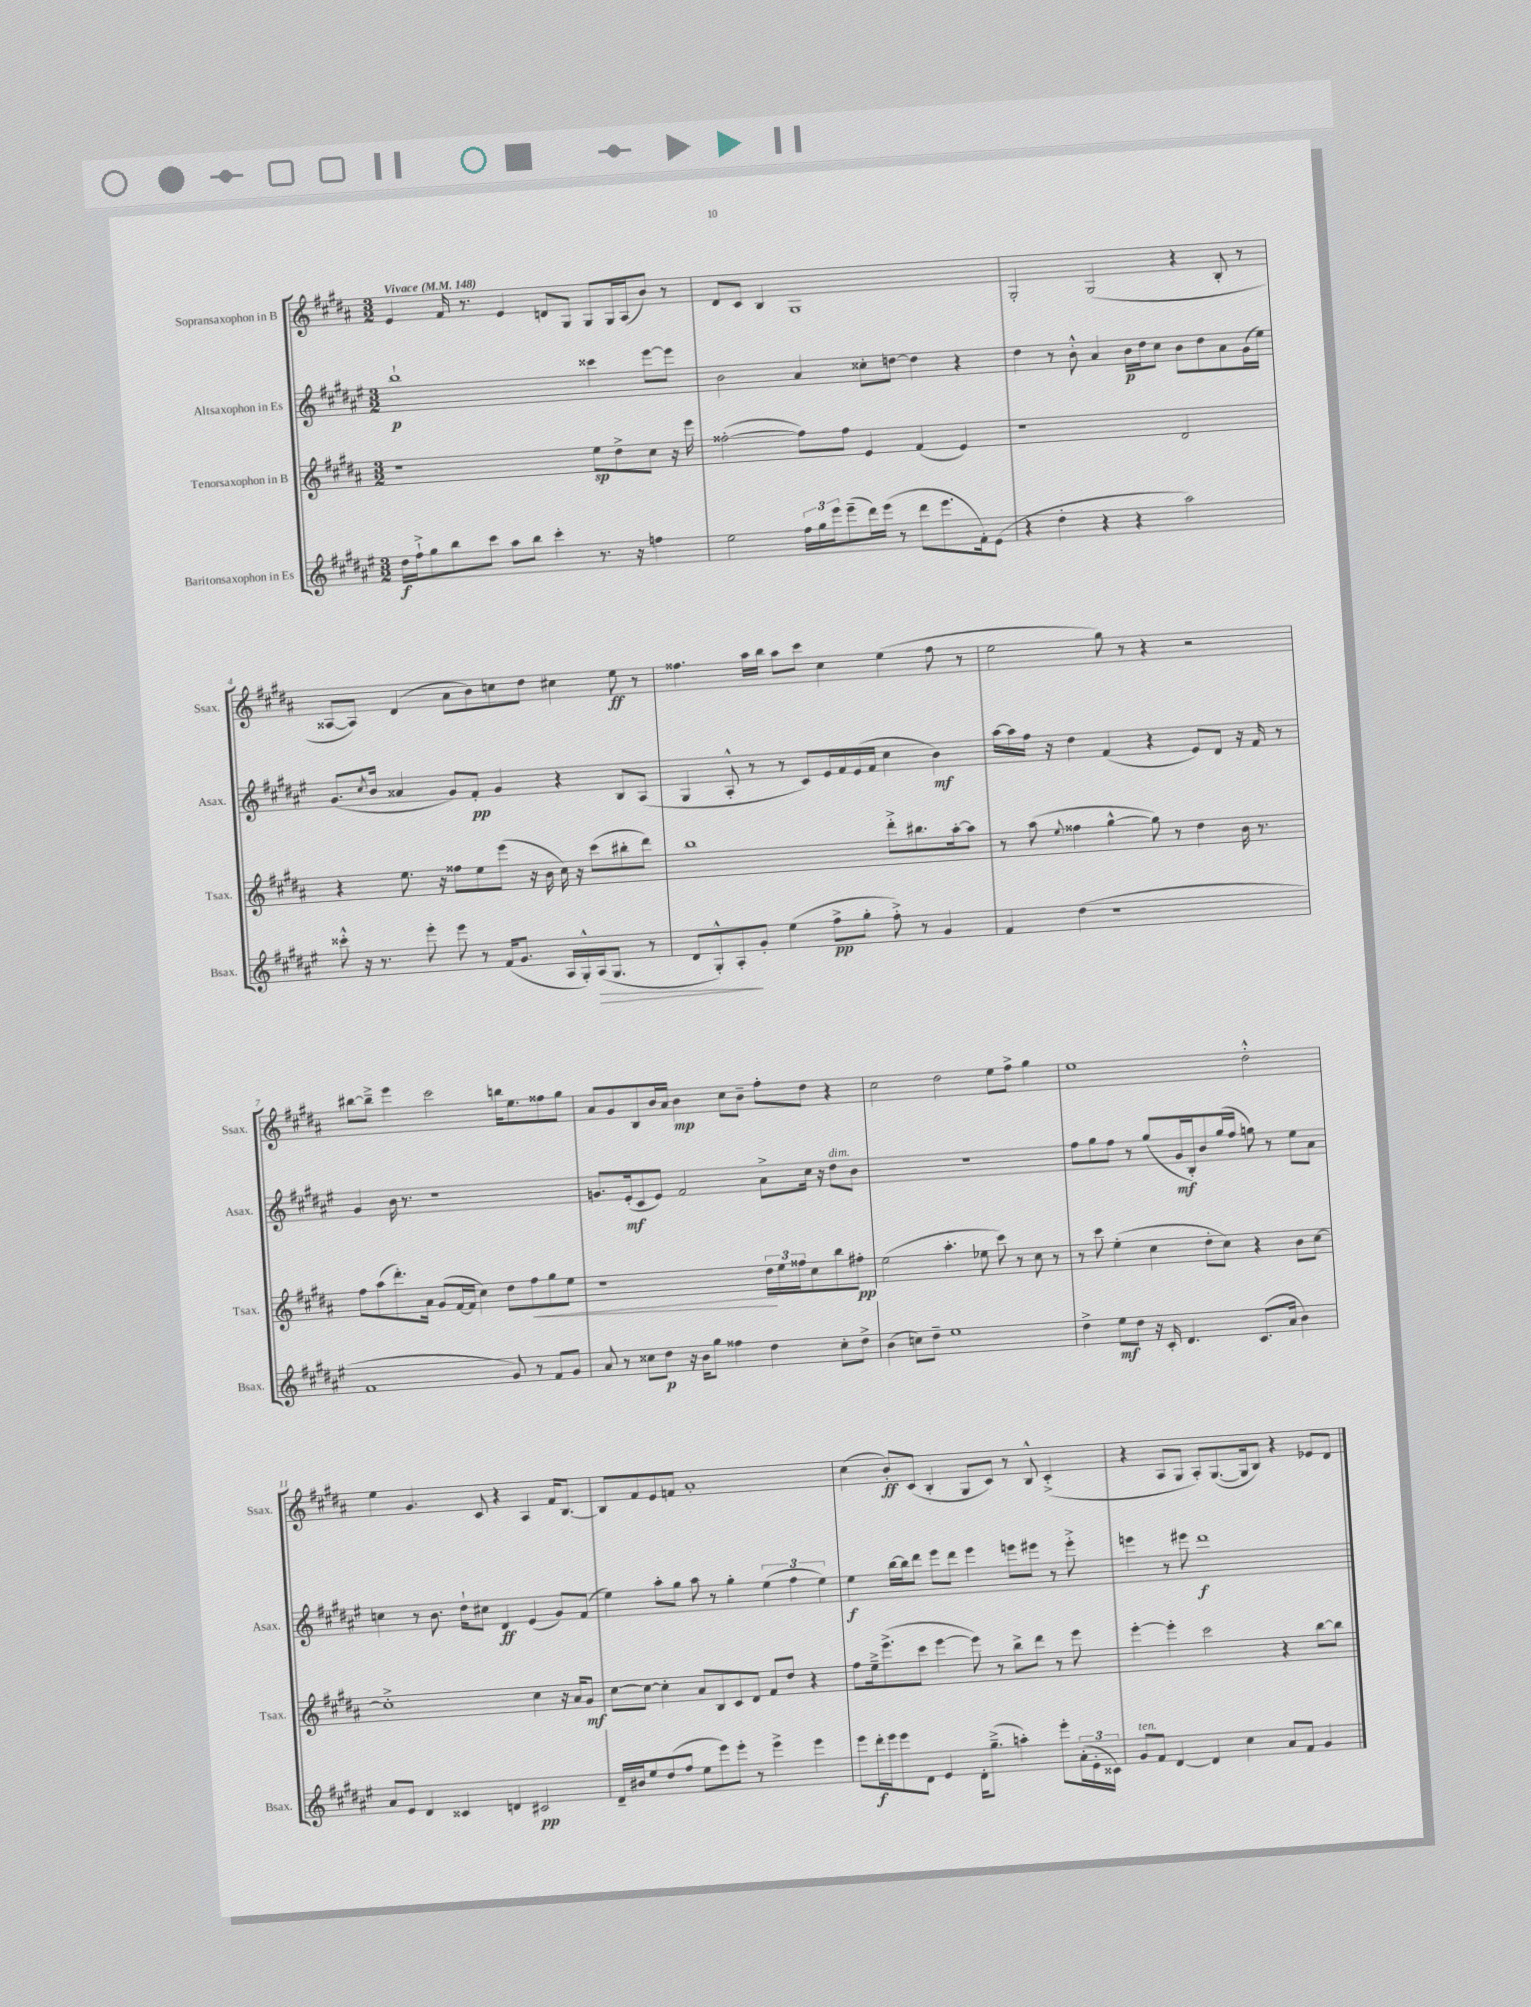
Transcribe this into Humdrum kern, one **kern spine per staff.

**kern	**dynam	**kern	**dynam	**kern	**dynam	**kern	**dynam
*part4	*part4	*part3	*part3	*part2	*part2	*part1	*part1
*staff4	*staff4	*staff3	*staff3	*staff2	*staff2	*staff1	*staff1
*I"Baritonsaxophon in Es	*	*I"Tenorsaxophon in B	*	*I"Altsaxophon in Es	*	*I"Sopransaxophon in B	*
*I'Bsax.	*	*I'Tsax.	*	*I'Asax.	*	*I'Ssax.	*
*clefG2	*	*clefG2	*	*clefG2	*	*clefG2	*
*k[f#c#g#d#a#e#]	*	*k[f#c#g#d#a#]	*	*k[f#c#g#d#a#e#]	*	*k[f#c#g#d#a#]	*
*M3/2	*	*M3/2	*	*M3/2	*	*M3/2	*
*MM148	*	*MM148	*	*MM148	*	*MM148	*
=1	=1	=1	=1	=1	=1	=1	=1
!	!	!	!	!	!	!LO:TX:a:B:t=Vivace	!
16dd#\LL	f	1r	.	1bb`	p	4e/	.
16ff#`^\J	.	.	.	.	.	.	.
8gg#\	.	.	.	.	.	.	.
8bb\	.	.	.	.	.	16f#/	.
.	.	.	.	.	.	8.r	.
8ccc#\J	.	.	.	.	.	.	.
8aa#\L	.	.	.	.	.	4e/	.
8bb\J	.	.	.	.	.	.	.
4ccc#'\	.	.	.	.	.	8dn/L	.
.	.	.	.	.	.	8G#/J	.
8.r	.	8ee\L	sp	4ccc##X\	.	8G#/L	.
.	.	8dd#^\	.	.	.	16G#/L	.
16r	.	.	.	.	.	(16A#/J	.
4ffn\	.	8cc#\J	.	[8eee#\L	.	8b/J)	.
.	.	16r	.	8eee#\J]	.	8r	.
.	.	16eee\	.	.	.	.	.
=2	=2	=2	=2	=2	=2	=2	=2
2ee#\	.	([2ff##X'\	.	2b\	.	8d#/L	.
.	.	.	.	.	.	8c#/J	.
.	.	.	.	.	.	4B/	.
24ff#\LL	.	8ff##\L])	.	4a#/	.	1G#	.
24gg#\	.	.	.	.	.	.	.
24eee#\J	.	.	.	.	.	.	.
(8eee#~\	.	8ff##\J	.	.	.	.	.
16ddd#\L)	.	4e/	.	8cc##X'\L	.	.	.
(16eee#\JJ	.	.	.	.	.	.	.
8r	.	.	.	[8ddn\J	.	.	.
8ddd#\L	.	(4f#/	.	4dd\]	.	.	.
8.eee#\	.	.	.	.	.	.	.
.	.	4e/)	.	4r	.	.	.
16f#'\k)	.	.	.	.	.	.	.
(8e#\J	.	.	.	.	.	.	.
=3	=3	=3	=3	=3	=3	=3	=3
4r	.	1r	.	4dd#\	.	2G#'/	.
4dd#'\	.	.	.	8r	.	.	.
.	.	.	.	8b'^^\	.	.	.
4r	.	.	.	4a#/	.	(2G#/	.
4r	.	.	.	16b\LL	p	.	.
.	.	.	.	16dd#\J	.	.	.
.	.	.	.	8cc#\J	.	.	.
2aa#\)	.	2d#/	.	8b\L	.	4r	.
.	.	.	.	8dd#\	.	.	.
.	.	.	.	8a#\	.	8B'/	.
.	.	.	.	(16g#\L	.	8r	.
.	.	.	.	16ee#\JJ)	.	.	.
!!LO:LB:g=z
=4	=4	=4	=4	=4	=4	=4	=4
8ccc##X'^^\	.	4r	.	(8.g#/L	.	[8A##X/L	.
16r	.	.	.	.	.	8A##/J])	.
.	.	.	.	8qcc#/	.	.	.
8.r	.	.	.	16b/Jk	.	.	.
.	.	8.ee\	.	4a##X/	.	(4d#/	.
8eee#'\	.	.	.	.	.	.	.
.	.	16r	.	.	.	.	.
8eee#\	.	8ff##X\L	.	8g#/L)	.	8a#\L	.
8r	.	8ee\	.	8f#'/J	pp	8b\)	.
(16f#/KL	.	(8eee\J	.	4g#/	.	8ccn\	.
8.g#/J	.	.	.	.	.	.	.
.	.	16r	.	.	.	8dd#\J	.
.	.	16b\	.	.	.	.	.
16A#/LL	.	16cc#\)	.	4r	.	4cc#X\	.
16G#'^^/)	.	16r	.	.	.	.	.
!	!LO:HP:b	!	!	!	!	!	!
(16A#/J	>	(8ccc#\L	.	.	.	.	.
8.G#/J	.	.	.	.	.	.	.
.	.	8bb#X'\	.	8B/L	.	8ee\	ff
8r	.	8ddd#\J)	.	(8A#/J	.	8r	.
=5	=5	=5	=5	=5	=5	=5	=5
8d#/L	.	1bb	.	4G#/	.	4.ff##X\	.
8G#'^^/)	.	.	.	.	.	.	.
8A#'/	.	.	.	8A#'^^/	.	.	.
8g#'/J	]	.	.	8r	.	16aa#\LL	.
.	.	.	.	.	.	16bb\JJ	.
(4ee#\	.	.	.	8r	.	8aa#\L	.
.	.	.	.	8c#/L)	.	8ccc#\J	.
8ff#^\L	pp	.	.	16e#/L	.	4cc#\	.
.	.	.	.	16f#/	.	.	.
8gg#'\J	.	.	.	(16e#/	.	.	.
.	.	.	.	16f#/JJ	.	.	.
8ff#'^\)	.	8ddd#'^\L	.	4cc#\	.	(4ee\	.
8r	.	8.bb#X\	.	.	.	.	.
4g#/	.	.	.	4b\)	mf	8ff##\	.
.	.	[16aa#'\k	.	.	.	.	.
.	.	8aa#\J]	.	.	.	8r	.
=6	=6	=6	=6	=6	=6	=6	=6
4f#/	.	8r	.	[16aa#\LL	.	2ee\	.
.	.	.	.	16aa#\]	.	.	.
.	.	(8aa#\	.	16ff#\JJ	.	.	.
.	.	.	.	16r	.	.	.
.	.	8qqee/	.	.	.	.	.
(4dd#\	.	4ff##X\	.	4dd#\	.	.	.
1r	.	[4gg#^^\	.	(4f#/	.	8gg#\)	.
.	.	.	.	.	.	8r	.
.	.	8gg#\])	.	4r	.	4r	.
.	.	8r	.	.	.	.	.
.	.	4dd#\	.	8e#/L)	.	2r	.
.	.	.	.	8d#/J	.	.	.
.	.	16b\	.	16r	.	.	.
.	.	8.r	.	16f#/	.	.	.
.	.	.	.	8r	.	.	.
!!LO:LB:g=z
=7	=7	=7	=7	=7	=7	=7	=7
1f#	.	8ff#\L	.	4g#/	.	[8bb#X\L	.
.	.	(8aa#\	.	.	.	8bb#~^\J]	.
.	.	8.ddd#'\)	.	16b\	.	4eee\	.
.	.	.	.	8.r	.	.	.
.	.	16a#\Jk	.	.	.	.	.
.	.	(8g#/L	.	1r	.	2ccc#\	.
.	.	[16f#/L	.	.	.	.	.
.	.	16f#/JJ]	.	.	.	.	.
.	.	4cc#\)	.	.	.	.	.
8g#/)	.	8dd#\L	.	.	.	16bbn\KL	.
.	.	.	.	.	.	8.ee\	.
!	!	!	!LO:HP:b	!	!	!	!
8r	.	8ff#\	<	.	.	.	.
8f#/L	.	8gg#\	.	.	.	8ff##X\	.
8g#/J	.	8ee\J	.	.	.	8gg#\J	.
=8	=8	=8	=8	=8	=8	=8	=8
8a#/	.	1r	.	8.gn/L	.	8a#/L	.
8r	.	.	.	.	.	8g#/	.
.	.	.	.	(16e#'/k	mf	.	.
8cc##X\L	.	.	.	8c#/	.	8B/	.
8dd#\J	p	.	.	8e#/J)	.	16b/L	.
.	.	.	.	.	.	16a#/JJ	.
16r	.	.	.	2f#/	.	4b\	mp
16b\KL	.	.	.	.	.	.	.
8gg#\J	.	.	.	.	.	.	.
4ff##X\	.	.	.	.	.	8cc#\L	.
.	.	.	.	.	.	8b~\J	.
4dd#\	.	24dd#\LL	.	8a#^\L	.	8ff#'\L	.
.	.	24ee\	[	.	.	.	.
.	.	24ff##X\J	.	.	.	.	.
.	.	8cc#\	.	16cc#\Jk	.	8dd#\J	.
.	.	.	.	16r	.	.	.
!	!	!	!	!LO:TX:a:i:t=dim.	!	!	!
8cc##'\L	.	8bb\	.	8dd#\L	.	4r	.
8dd#^\J	.	8ff#X'\J	pp	8b\J	.	.	.
=9	=9	=9	=9	=9	=9	=9	=9
(4b\	.	(2ee\	.	1.r	.	2cc#\	.
8ccn\L)	.	.	.	.	.	.	.
8dd#~\J	.	.	.	.	.	.	.
1ee#	.	4.aa#'\	.	.	.	2dd#\	.
.	.	8ee-X\	.	.	.	.	.
.	.	8ccc#\)	.	.	.	8ee\L	.
.	.	8r	.	.	.	8ff#^\J	.
.	.	8cc#\	.	.	.	4gg#\	.
.	.	8r	.	.	.	.	.
=10	=10	=10	=10	=10	=10	=10	=10
4dd#^\	.	8r	.	8ff#\L	.	1ee	.
.	.	8ccc#\	.	8gg#\	.	.	.
8ee#\L	mf	(4ee'\	.	8ff#\J	.	.	.
8dd#\J	.	.	.	8r	.	.	.
16r	.	4cc#\	.	(8gg#/L	.	.	.
16c#'/	.	.	.	.	.	.	.
4.d#/	.	.	.	16g#/L	mf	.	.
.	.	.	.	16B'/J)	.	.	.
.	.	8dd#'\L	.	8b/	.	.	.
.	.	8cc#\J)	.	(16gg#/L	.	.	.
.	.	.	.	16ff#/JJ	.	.	.
(8.c#/L	.	4r	.	8ggn\)	.	2dd#'^^\	.
.	.	.	.	8r	.	.	.
16a#/Jk	.	.	.	.	.	.	.
4b\)	.	8b\L	.	8ee#\L	.	.	.
.	.	[8cc#\J	.	8a#\J	.	.	.
!!LO:LB:g=z
=11	=11	=11	=11	=11	=11	=11	=11
8a#/L	.	1cc#'^]	.	4ccn\	.	4ee\	.
8e#/J	.	.	.	.	.	.	.
4d#/	.	.	.	8r	.	4.g#/	.
.	.	.	.	8.b\	.	.	.
4c##X/	.	.	.	.	.	.	.
.	.	.	.	16dd#`\KL	.	.	.
.	.	.	.	8cc#X\J	.	8c#/	.
4dn/	.	.	.	4d#/	ff	4r	.
2c#X/	pp	4cc#\	.	(4e#/	.	4A#/	.
.	.	16r	.	8g#/L)	.	16f#/KL	.
.	.	16a#/KL	.	.	.	[8.B/J	.
.	.	8g#/J	mf	(8f#/J	.	.	.
=12	=12	=12	=12	=12	=12	=12	=12
16d#~/LL	.	[8cc#\L	.	4ee#\)	.	8B/L]	.
16b#X/J	.	.	.	.	.	.	.
8ee#/	.	8cc#\J_	.	.	.	8f#/	.
(8dd#/	.	4cc#'\]	.	8aa#'\L	.	8e/	.
8ff#/J	.	.	.	8gg#\J	.	8fn/J	.
8ee#\L	.	8a#/L	.	8aa#\	.	1a#'	.
8eee#\)	.	8B/	.	8r	.	.	.
8eee#'\J	.	8c#/	.	4gg#'\	.	.	.
8r	.	8d#/J	.	.	.	.	.
4eee#^\	.	8f#/L	.	(6ee#\	.	.	.
.	.	8dd#/J	.	.	.	.	.
.	.	.	.	6ff#\	.	.	.
4eee#\	.	4r	.	.	.	.	.
.	.	.	.	6ee#\)	.	.	.
=13	=13	=13	=13	=13	=13	=13	=13
8eee#\L	.	8ff#\L	.	4ee#\	f	(4cc#\	.
16ddd#'\L	f	16ee~^\k	.	.	.	.	.
16eee#\J	.	(8.eee^\	.	.	.	.	.
8eee#\	.	.	.	[16bb\LL	.	8b'/L)	ff
.	.	.	.	16bb\J]	.	.	.
8d#\J	.	8ccc#\J	.	8ddd#\J	.	(8c#/J	.
4e#/	.	[4eee\	.	8eee#\L	.	4B'/	.
.	.	.	.	8ddd#\J	.	.	.
16d#'\KL	.	8eee\])	.	4eee#\	.	8G#/L	.
(8.gg#~^\J	.	.	.	.	.	.	.
.	.	8r	.	.	.	8c#/J)	.
4aan'\)	.	8bb^\L	.	8eeen\L	.	8r	.
.	.	8ddd#\J	.	8eee#X\J	.	8B^^/	.
8eee#'\L	.	8r	.	8r	.	(4c#'^/	.
(24a#'\L	.	8eee\	.	8eee#'^\	.	.	.
24e#'\	.	.	.	.	.	.	.
24c##X\JJ)	.	.	.	.	.	.	.
=14	=14	=14	=14	=14	=14	=14	=14
!LO:TX:a:i:t=ten.	!	!	!	!	!	!	!
8g#/L	.	[4eee'\	.	4eeen\	.	4r	.
8f#/J	.	.	.	.	.	.	.
[4d#/	.	4eee'\]	.	8r	.	8A#/L	.
.	.	.	.	8eee#X\	.	8G#/J	.
4d#/]	.	2ccc#\	.	1ddd#	f	8A#'/L)	.
.	.	.	.	.	.	([8.G#/	.
4cc#\	.	.	.	.	.	.	.
.	.	.	.	.	.	16G#/k]	.
.	.	.	.	.	.	8B/J)	.
8a#/L	.	4r	.	.	.	4r	.
8f#/J	.	.	.	.	.	.	.
4g#/	.	[8bb\L	.	.	.	8e-X/L	.
.	.	8bb\J]	.	.	.	8d#/J	.
==	==	==	==	==	==	==	==
*-	*-	*-	*-	*-	*-	*-	*-
